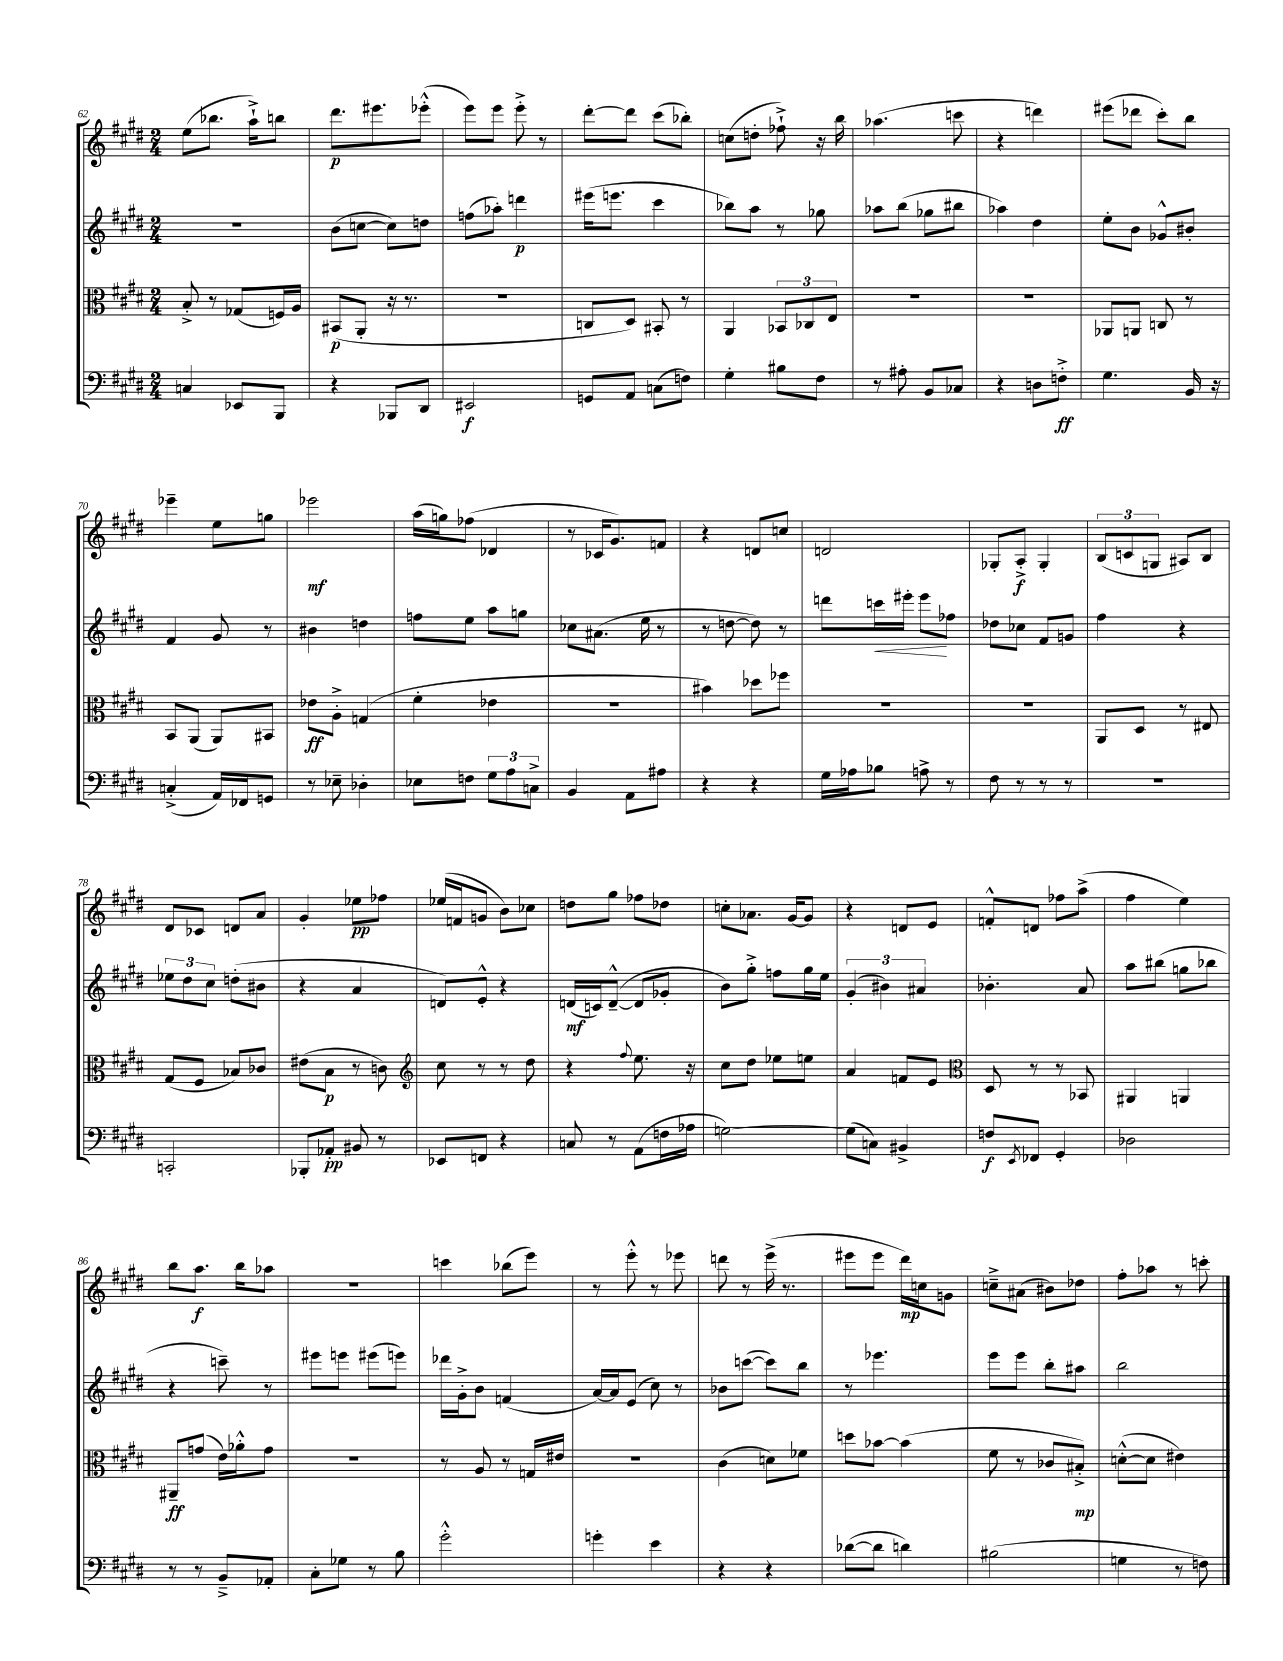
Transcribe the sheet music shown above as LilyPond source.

<<
\new StaffGroup <<
\new Staff = "s0" {
    \clef treble \key e \major \numericTimeSignature \time 2/4
    e''8( bes''8. a''16-!->) b''8 |
    dis'''8.\p eis'''8. ees'''8-.-^( |
    e'''8) e'''8 e'''8-.-> r8 |
    dis'''8~-. dis'''8 cis'''8( bes''8-.) |
    c''8( d''8-. fes''8-!->) r16 b''16 |
    aes''4.( c'''8 |
    r4 d'''4) |
    eis'''8( des'''8 cis'''8-.) b''8 |
    ees'''4-- e''8 g''8 |
    ees'''2\mf |
    a''16( g''16) fes''8( des'4 |
    r8 ces'16 gis'8.) f'8 |
    r4 d'8 c''8 |
    d'2 |
    ges8-. a8-.->\f ges4-. |
    \tuplet 3/2 { b8( c'8 g8 } ais8) b8 |
    dis'8 ces'8 d'8 a'8 |
    gis'4-. ees''8\pp fes''8 |
    ees''16( f'16 g'8 b'8) ces''8 |
    d''8 gis''8 fes''8 des''8 |
    c''8-. aes'8. gis'16~ gis'8 |
    r4 d'8 e'8 |
    f'8-.-^ d'8 fes''8 a''8->( |
    fis''4 e''4) |
    b''8 a''8.\f b''16 aes''8 |
    R2 |
    c'''4 bes''8( e'''8) |
    r8 e'''8-.-^ r8 ees'''8 |
    d'''8 r8 e'''16->( r8. |
    eis'''8 eis'''8 dis'''16\mp) c''16 g'8 |
    c''8---> ais'8( bis'8) des''8 |
    fis''8-. aes''8 r8 c'''8-. \bar "|." |
}
\new Staff = "s1" {
    \clef treble \key e \major \numericTimeSignature \time 2/4
    R2 |
    b'8( c''8~ c''8) d''8 |
    f''8( aes''8-.) d'''4\p |
    eis'''16( e'''8. cis'''4 |
    bes''8) a''8 r8 ges''8 |
    aes''8 b''8( ges''8 bis''8 |
    aes''4) dis''4 |
    e''8-. b'8 ges'8-^ bis'8-. |
    fis'4 gis'8 r8 |
    bis'4 d''4 |
    f''8 e''8 a''8 g''8 |
    ces''8 ais'8.( e''16 r8 |
    r8 d''8~ d''8) r8 |
    d'''8 c'''16\< eis'''16-. eis'''8\! fes''8 |
    des''8 ces''8 fis'8 g'8 |
    fis''4 r4 |
    \tuplet 3/2 { ees''8 dis''8 cis''8 } d''8-.( bis'8 |
    r4 a'4 |
    d'8) e'8-.-^ r4 |
    d'16\mf( c'16) d'8~---^( d'8 ges'8-. |
    b'8) gis''8-.-> f''8 gis''16 e''16 |
    \tuplet 3/2 { gis'4-.( bis'4) ais'4 } |
    bes'4.-. a'8 |
    a''8 bis''8( g''8 bes''8 |
    r4 c'''8--) r8 |
    eis'''8 e'''8 eis'''8( e'''8) |
    des'''16 gis'16-.-> b'8 f'4( |
    a'16~) a'16 e'8( cis''8) r8 |
    bes'8 c'''8~( c'''8) b''8 |
    r8 ees'''4. |
    e'''8 e'''8 b''8-. ais''8 |
    b''2 \bar "|." |
}
\new Staff = "s2" {
    \clef alto \key e \major \numericTimeSignature \time 2/4
    b8-.-> r8 ges8( f16) a16 |
    bis,8\p( a,8-. r16 r8. |
    R2 |
    c8 dis8) bis,8-. r8 |
    a,4 \tuplet 3/2 { bes,8 ces8 e8 } |
    R2 |
    R2 |
    aes,8 a,8 c8 r8 |
    b,8 a,8( a,8) bis,8 |
    ees'8\ff a8-.-> g4( |
    fis'4-. ees'4 |
    R2 |
    bis'4) des''8 fes''8 |
    R2 |
    R2 |
    a,8 dis8 r8 eis8 |
    gis8( fis8 bes8) ces'8 |
    eis'8( b8\p r8 c'8) |
    \clef treble cis''8 r8 r8 dis''8 |
    r4 \appoggiatura { fis''8 } e''8. r16 |
    cis''8 dis''8 ees''8 e''8 |
    a'4 f'8 e'8 |
    \clef alto dis8 r8 r8 bes,8 |
    ais,4 a,4 |
    ais,8--\ff g'8( e'16) aes'16-.-^ g'8 |
    r2 |
    r8 a8 r8 g16 eis'16 |
    r2 |
    cis'4( d'8) fes'8 |
    d''8 bes'8~ bes'4( |
    fis'8 r8 ces'8 bis8-.->\mp) |
    d'8~-.-^( d'8 eis'4) \bar "|." |
}
\new Staff = "s3" {
    \clef bass \key e \major \numericTimeSignature \time 2/4
    c4 ees,8 b,,8 |
    r4 bes,,8 dis,8 |
    eis,2\f |
    g,8 a,8 c8( f8) |
    gis4-. bis8 fis8 |
    r8 ais8-. b,8 ces8 |
    r4 d8 f8-.->\ff |
    gis4. b,16 r16 |
    c4-.->( a,16) fes,16 g,8 |
    r8 ees8-- des4-. |
    ees8 f8 \tuplet 3/2 { gis8 a8 c8-> } |
    b,4 a,8 ais8 |
    r4 r4 |
    gis16 aes16 bes8 a8-> r8 |
    fis8 r8 r8 r8 |
    R2 |
    c,2-. |
    bes,,8-. aes,8-.\pp bis,8 r8 |
    ees,8 f,8 r4 |
    c8 r8 a,8( f16 aes16 |
    g2~) |
    g8( c8) bis,4-> |
    f8\f \acciaccatura { e,8 } fes,8 gis,4-. |
    des2 |
    r8 r8 b,8---> aes,8-. |
    cis8-. ges8 r8 b8 |
    gis'2-.-^ |
    g'4-. e'4 |
    r4 r4 |
    des'8~( des'8 d'4) |
    bis2( |
    g4 r8 f8) \bar "|." |
}
>>
>>
\layout { \context { \Score currentBarNumber = #62 } }
